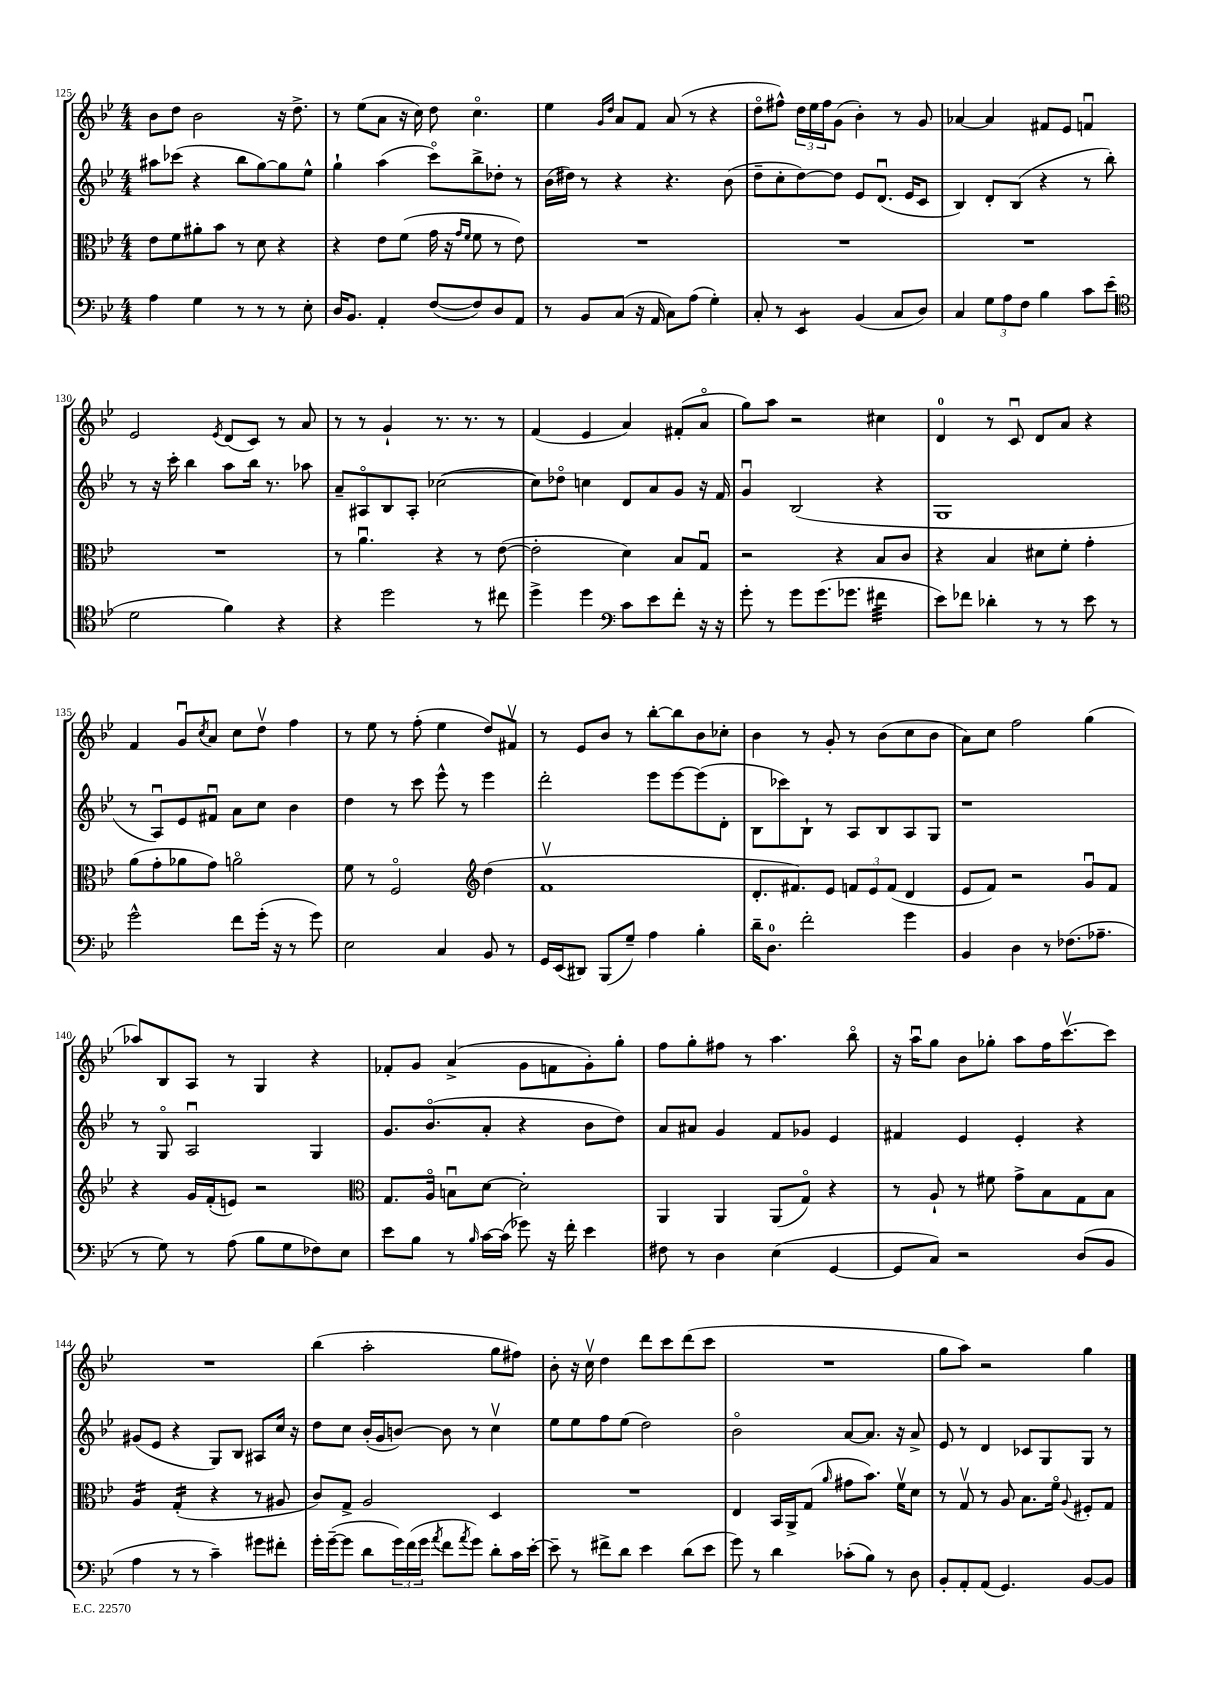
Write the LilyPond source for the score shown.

<<
\new StaffGroup <<
\new Staff = "s0" {
    \clef treble \key bes \major \numericTimeSignature \time 4/4
    bes'8 d''8 bes'2 r16 d''8.-> |
    r8 ees''8( a'8 r16 c''16) d''8 c''4.\flageolet |
    ees''4 \grace { g'16 d''16 } a'8 f'8 a'8( r8 r4 |
    d''8\flageolet fis''8-^) \tuplet 3/2 { d''16 ees''16 fis''16 } g'8( bes'4-.) r8 g'8 |
    aes'4~ aes'4 fis'8 ees'8 f'4\downbow |
    ees'2 \acciaccatura { ees'8 } d'8( c'8) r8 a'8 |
    r8 r8 g'4-! r8. r8. r8 |
    f'4( ees'4 a'4) fis'8-.( a'8\flageolet |
    g''8) a''8 r2 cis''4 |
    d'4-0 r8 c'8\downbow d'8 a'8 r4 |
    f'4 g'8\downbow \acciaccatura { c''8 } a'8 c''8 d''8\upbow f''4 |
    r8 ees''8 r8 f''8-.( ees''4 d''8) fis'8\upbow |
    r8 ees'8 bes'8 r8 bes''8~-. bes''8 bes'8 ces''8-. |
    bes'4 r8 g'8-. r8 bes'8( c''8 bes'8 |
    a'8) c''8 f''2 g''4( |
    aes''8) bes8 a8 r8 g4 r4 |
    fes'8-. g'8 a'4->( g'8 f'8 g'8-.) g''8-. |
    f''8 g''8-. fis''8 r8 a''4. bes''8\flageolet |
    r16 a''16\downbow g''8 bes'8 ges''8-. a''8 f''16 c'''8.~\upbow c'''8 |
    R1 |
    bes''4( a''2-. g''8 fis''8) |
    bes'8-. r16 c''16\upbow d''4 d'''8 c'''8 d'''8( c'''8 |
    R1 |
    g''8 a''8) r2 g''4 \bar "|." |
}
\new Staff = "s1" {
    \clef treble \key bes \major \numericTimeSignature \time 4/4
    ais''8 ces'''8( r4 bes''8 g''8~) g''8 ees''8-^ |
    g''4-! a''4( c'''8\flageolet) bes''8-> des''8-. r8 |
    bes'16( dis''16) r8 r4 r4. bes'8( |
    d''8-- c''8-. d''8~) d''8 ees'8 d'8.\downbow( ees'16 c'8 |
    bes4) d'8-. bes8( r4 r8 bes''8-.) |
    r8 r16 c'''16-. bes''4 a''8 bes''16 r8. aes''8 |
    a'8-- ais8\flageolet bes8 ais8-. ces''2~( |
    ces''8) des''8\flageolet c''4 d'8 a'8 g'8 r16 f'16 |
    g'4\downbow bes2( r4 |
    g1 |
    r8 a8\downbow) ees'8 fis'8\downbow a'8 c''8 bes'4 |
    d''4 r8 c'''8 ees'''8-^ r8 ees'''4 |
    d'''2-. ees'''8 ees'''8~ ees'''8( d'8-. |
    bes8 ces'''8) bes8-! r8 a8 bes8 a8 g8 |
    r1 |
    r8 g8\flageolet a2\downbow g4 |
    g'8. bes'8.\flageolet( a'8-. r4 bes'8 d''8) |
    a'8 ais'8 g'4 f'8 ges'8 ees'4 |
    fis'4 ees'4 ees'4-. r4 |
    gis'8( ees'8 r4 g8) bes8 ais8 c''16 r16 |
    d''8 c''8 bes'16-.( g'16 b'8~) b'8 r8 c''4\upbow |
    ees''8 ees''8 f''8 ees''8( d''2) |
    bes'2\flageolet a'8~ a'8. r16 a'8-> |
    ees'8 r8 d'4 ces'8 g8 g8 r8 \bar "|." |
}
\new Staff = "s2" {
    \clef alto \key bes \major \numericTimeSignature \time 4/4
    ees'8 f'8 ais'8-. bes'8 r8 d'8 r4 |
    r4 ees'8 f'8( g'16 r16 \grace { g'16 f'16 } f'8 r8 ees'8) |
    R1 |
    R1 |
    R1 |
    R1 |
    r8 a'4.\downbow r4 r8 ees'8~( |
    ees'2-. d'4) bes8 g8\downbow |
    r2 r4 bes8 c'8 |
    r4 bes4 dis'8 f'8-. g'4-. |
    a'8( g'8-. aes'8 g'8) a'2\flageolet |
    f'8 r8 f2\flageolet \clef treble d''4( |
    f'1\upbow |
    d'8.-. fis'8.) ees'8 \tuplet 3/2 { f'8 ees'8 f'8( } d'4 |
    ees'8 f'8) r2 g'8\downbow f'8 |
    r4 g'16 f'16-.( e'8) r2 |
    \clef alto g8. a16\flageolet b8\downbow d'8~ d'2-. |
    a,4 a,4 a,8( g8\flageolet) r4 |
    r8 a8-! r8 fis'8 g'8-> bes8 g8 bes8 |
    a4:16 g4:16-.( r4 r8 ais8 |
    c'8) g8-> a2 d4 |
    R1 |
    ees4 bes,16 a,16-> g8( \grace { a'16 } gis'8 bes'8.) f'16\upbow d'8 |
    r8 g8\upbow r8 a8 bes8. f'16\flageolet \appoggiatura { a8 } fis8-. g8 \bar "|." |
}
\new Staff = "s3" {
    \clef bass \key bes \major \numericTimeSignature \time 4/4
    a4 g4 r8 r8 r8 ees8-. |
    d16 bes,8. a,4-. f8~( f8) d8 a,8 |
    r8 bes,8 c8( r16 a,16 c8) a8( g4-.) |
    c8-. r8 ees,4:8 bes,4( c8 d8) |
    c4 \tuplet 3/2 { g8 a8 f8 } bes4 c'8 ees'8( |
    \clef tenor d'2 f'4) r4 |
    r4 d''2 r8 cis''8 |
    d''4-> d''4 \clef bass c'8 ees'8 f'8-. r16 r16 |
    g'8-. r8 g'8 g'8.( ges'8. fis'4:32 |
    ees'8) fes'8 des'4-. r8 r8 ees'8 r8 |
    g'2-^ f'8 g'16-.( r16 r8 g'8) |
    ees2 c4 bes,8 r8 |
    g,16 ees,16( dis,8) bes,,8( g8--) a4 bes4-. |
    d'16-- d8.-0 f'2-. g'4 |
    bes,4 d4 r8 fes8.( aes8.-- |
    r8 g8) r8 a8( bes8 g8 fes8) ees8 |
    ees'8 bes8 r8 \grace { bes16 } c'16~ c'16( ges'8) r16 f'16-. ees'4 |
    fis8 r8 d4 ees4( g,4~ |
    g,8 c8) r2 d8( bes,8 |
    a4 r8 r8 c'4--) gis'8 fis'8-. |
    g'16-. g'16~--( g'8 d'8 \tuplet 3/2 { g'16) f'16( g'16 } \acciaccatura { a'8 } f'8 \acciaccatura { a'8 } g'8) d'8-. c'16 ees'16~-. |
    ees'8-- r8 fis'8-> d'8 ees'4 d'8( ees'8 |
    g'8) r8 d'4 ces'8-.( bes8) r8 d8 |
    bes,8-. a,8-. a,8( g,4.) bes,8~ bes,8 \bar "|." |
}
>>
>>
\layout { \context { \Score currentBarNumber = #125 } }
